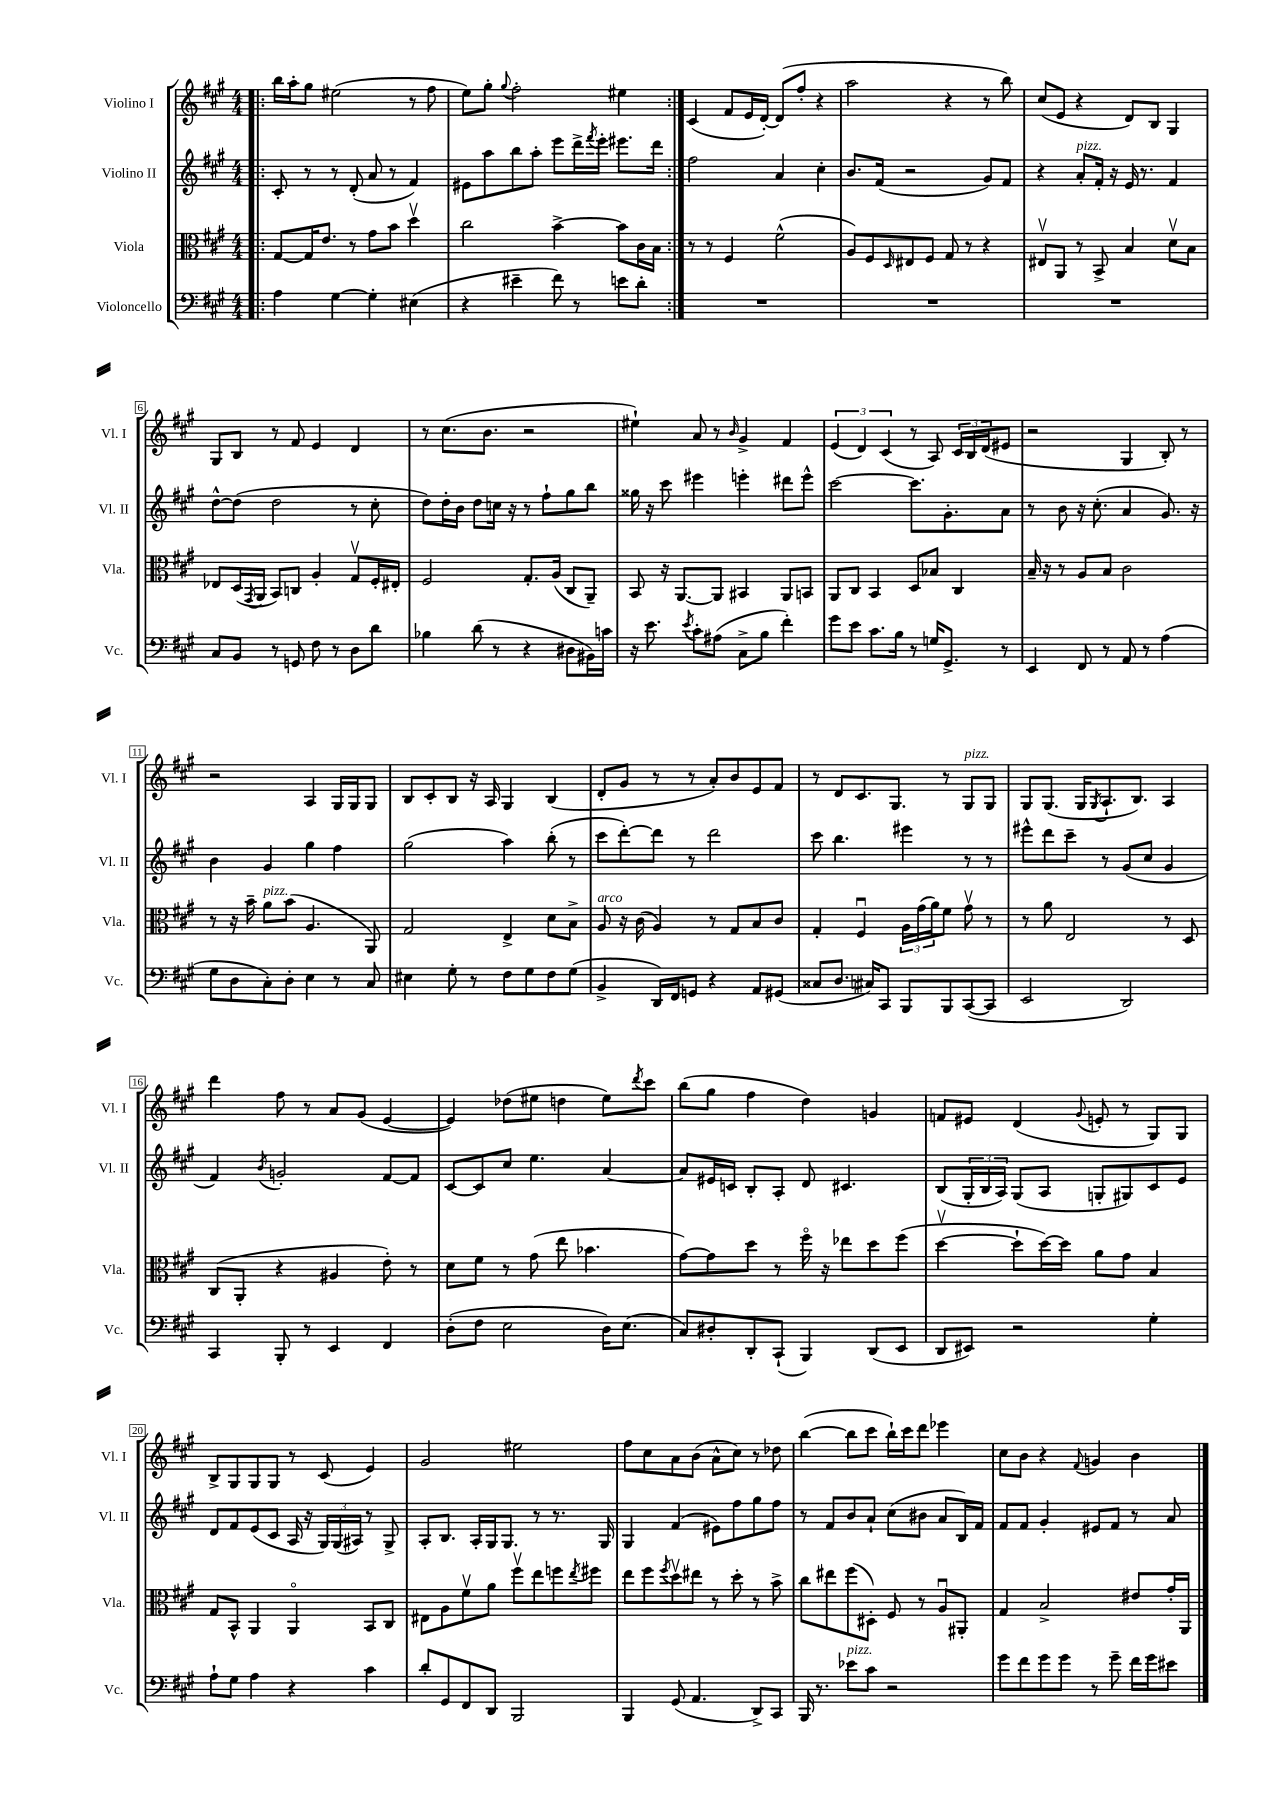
<<
\new StaffGroup <<
\new Staff = "s0" \with { instrumentName = "Violino I" shortInstrumentName = "Vl. I" } {
    \clef treble \key a \major \numericTimeSignature \time 4/4
    \repeat volta 2 { \bar ".|:" b''16 a''16-. gis''8 eis''2( r8 fis''8 |
    e''8) gis''8-. \appoggiatura { gis''8 } fis''2-. eis''4 | }
    cis'4( fis'8 e'16 d'16~-.) d'8( fis''8-. r4 |
    a''2 r4 r8 b''8) |
    cis''8( e'8 r4 d'8) b8 gis4 |
    gis8 b8 r8 fis'8 e'4 d'4 |
    r8 cis''8.( b'8. r2 |
    eis''4-!) a'8 r8 \grace { b'16 } gis'4-> fis'4 |
    \tuplet 3/2 { e'4( d'4) cis'4( } r8 a8) \tuplet 3/2 { cis'16 b16 d'16( } eis'8 |
    r2 gis4 b8-.) r8 |
    r2 a4 gis16 gis16 gis8 |
    b8 cis'8-. b8 r16 a16 gis4 b4( |
    d'8-. gis'8 r8 r8 a'8-.) b'8 e'8 fis'8 |
    r8 d'8 cis'8. gis8. r8 gis8^\markup { \italic "pizz." } gis8 |
    gis8 gis8.( gis16 \acciaccatura { gis8 } a8.-! b8.) a4 |
    d'''4 fis''8 r8 a'8 gis'8( e'4~ |
    e'4) des''8( eis''8 d''4 eis''8) \acciaccatura { d'''8 } cis'''8 |
    b''8( gis''8 fis''4 d''4) g'4 |
    f'8 eis'8 d'4( \appoggiatura { gis'8 } e'8-. r8 gis8) gis8 |
    b8-> gis8 gis8 gis8 r8 cis'8( e'4) |
    gis'2 eis''2 |
    fis''8 cis''8 a'8 b'8( a'8-^ cis''8) r8 des''8 |
    b''4~( b''8 cis'''8 b''16-!) cis'''16 d'''8 ees'''4 |
    cis''8 b'8 r4 \appoggiatura { fis'8 } g'4 b'4 \bar "|." |
}
\new Staff = "s1" \with { instrumentName = "Violino II" shortInstrumentName = "Vl. II" } {
    \clef treble \key a \major \numericTimeSignature \time 4/4
    \repeat volta 2 { \bar ".|:" cis'8-. r8 r8 d'8-.( a'8 r8 fis'4) |
    eis'8 a''8 b''8 a''8-. e'''8 d'''16-> \acciaccatura { fis'''8 } e'''16-. eis'''8. d'''16 | }
    fis''2 a'4 cis''4-. |
    b'8. fis'16( r2 gis'8) fis'8 |
    r4 a'8-.^\markup { \italic "pizz." } fis'16-. r16 e'16 r8. fis'4 |
    d''8~-^ d''8( d''2 r8 cis''8-. |
    d''8) d''16-. b'16 d''8 c''16 r16 r8 fis''8-! gis''8 b''8 |
    gisis''16 r16 cis'''8 eis'''4 e'''4-. dis'''8 e'''8-^ |
    cis'''2~ cis'''8. gis'8.-. a'8 |
    r8 b'8 r16 cis''8.-.( a'4 gis'8.) r16 |
    b'4 gis'4 gis''4 fis''4 |
    gis''2( a''4) b''8-.( r8 |
    cis'''8 d'''8~-.) d'''8 r8 d'''2 |
    cis'''8 b''4. eis'''4 r8 r8 |
    eis'''8-^ d'''8 cis'''8-- r8 gis'8( cis''8 gis'4 |
    fis'4) \acciaccatura { b'8 } g'2-. fis'8~ fis'8 |
    cis'8~ cis'8 cis''8 e''4. a'4~ |
    a'8 eis'16 c'16 b8-. a8-. d'8 cis'4. |
    b8( \tuplet 3/2 { gis16-. b16 a16) } gis8( a8 g8-. gis8) cis'8 e'8 |
    d'8 fis'8 e'8( cis'8 a16 r16 \tuplet 3/2 { gis16) gis16( ais16) } r8 gis8-> |
    a8-. b8. a16-. gis16 gis8. r8 r8. gis16 |
    gis4 fis'4( eis'8) fis''8 gis''8 fis''8 |
    r8 fis'8 b'8 a'8-! cis''8( bis'8 a'8 b16) fis'16 |
    fis'8 fis'8 gis'4-. eis'8 fis'8 r8 a'8 \bar "|." |
}
\new Staff = "s2" \with { instrumentName = "Viola" shortInstrumentName = "Vla." } {
    \clef alto \key a \major \numericTimeSignature \time 4/4
    \repeat volta 2 { \bar ".|:" gis8~ gis16 e'8. r8 gis'8 b'8 d''4\upbow |
    cis''2 b'4~-> b'8 cis'16 b16 | }
    r8 r8 fis4 fis'2-^( |
    a8) fis8 \grace { d16 } eis8 fis8 gis8 r8 r4 |
    eis8\upbow a,8 r8 b,8-> b4 d'8\upbow b8 |
    ees8 d16( \acciaccatura { gis,8 } a,16 b,8) c8 a4-. gis8\upbow fis16-. eis16-. |
    fis2 gis8.-. a16( cis8 a,8--) |
    b,8 r16 a,8.~ a,8 bis,4 a,8 b,8 |
    a,8 cis8 b,4 d8 bes8 cis4 |
    b16-- r16 r8 a8 b8 cis'2 |
    r8 r16 b'16-- a'8^\markup { \italic "pizz." } b'8( a4. a,8) |
    gis2 e4-> d'8 b8-> |
    a8^\markup { \italic "arco" } r16 cis'16( a4) r8 gis8 b8 cis'8 |
    gis4-. fis4\downbow \tuplet 3/2 { a16 gis'16( a'16) } fis'8 gis'8\upbow r8 |
    r8 a'8 e2 r8 d8 |
    cis8( a,8-. r4 ais4 e'8-.) r8 |
    d'8 fis'8 r8 gis'8( e''8 bes'4. |
    gis'8~) gis'8 d''8 r8 fis''16\flageolet r16 ees''8 d''8 fis''8( |
    d''4~\upbow d''8-! d''16~) d''16 a'8 gis'8 b4 |
    gis8 b,8-^ a,4 a,4\flageolet b,8 cis8 |
    eis8 a8 fis'8\upbow a'8 fis''8\upbow e''8 f''8 \acciaccatura { e''8 } fis''8 |
    e''8 fis''8 \acciaccatura { fis''8 } d''8\upbow eis''8 r8 d''8-. r8 b'8-> |
    cis''8 eis''8 fis''8( dis8-.) fis8 r8 a8\downbow ais,8-. |
    gis4 b2-> eis'8 gis'16-. a,16 \bar "|." |
}
\new Staff = "s3" \with { instrumentName = "Violoncello" shortInstrumentName = "Vc." } {
    \clef bass \key a \major \numericTimeSignature \time 4/4
    \repeat volta 2 { \bar ".|:" a4 gis4~ gis4-. eis4( |
    r4 eis'4-- fis'8) r8 e'8 d'8-. | }
    R1 |
    R1 |
    R1 |
    cis8 b,8 r8 g,8 fis8 r8 d8 d'8 |
    bes4 d'8( r8 r4 dis8 bis,16) c'16 |
    r16 e'8. \acciaccatura { e'8 } cis'8-. ais8( cis8-> b8 fis'4-.) |
    gis'8 e'8 cis'8. b16 r8 g16 gis,8.-> r8 |
    e,4 fis,8 r8 a,8 r8 a4( |
    gis8 d8 cis8-.) d8-. e4 r8 cis8 |
    eis4 gis8-. r8 fis8 gis8 fis8 gis8( |
    b,4-> d,16) fis,16 g,8 r4 a,8 gis,8( |
    cisis8 d8. cis16) cis,8 b,,8 b,,8 cis,8~( cis,8 |
    e,2 d,2) |
    cis,4 b,,8-. r8 e,4 fis,4 |
    d8-.( fis8 e2 d16) e8.( |
    cis8) dis8-. d,8-. cis,8-!( b,,4) d,8( e,8 |
    d,8 eis,8) r2 gis4-. |
    a8-! gis8 a4 r4 cis'4 |
    d'8-. gis,8 fis,8 d,8 b,,2 |
    b,,4 gis,8( a,4. d,8->) cis,8 |
    b,,16 r8. ees'8^\markup { \italic "pizz." } cis'8 r2 |
    gis'8 fis'8 gis'8 gis'8 r8 gis'8-- fis'16 gis'16 eis'8 \bar "|." |
}
>>
>>
\layout { \context { \Score \override BarNumber.stencil = #(make-stencil-boxer 0.1 0.3 ly:text-interface::print) } }
